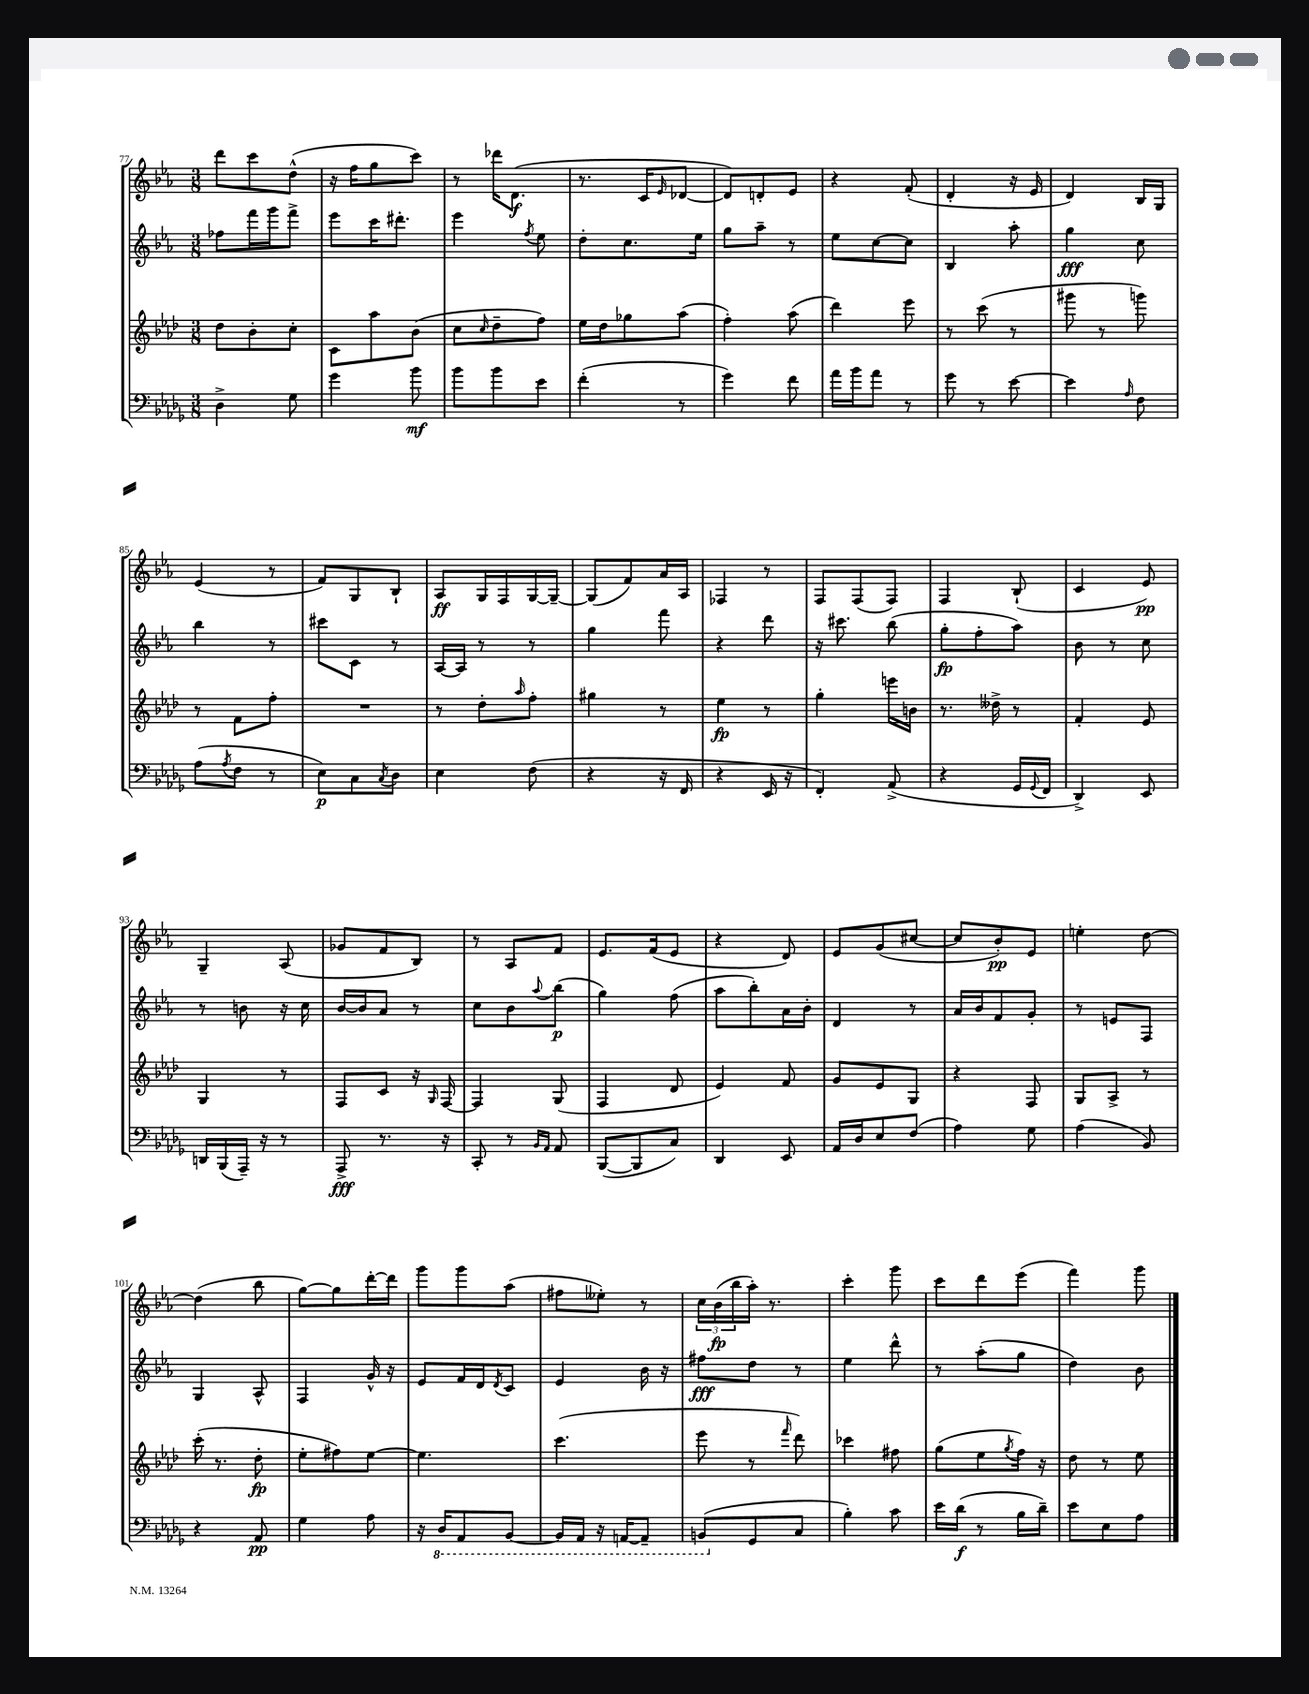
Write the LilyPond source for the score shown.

<<
\new StaffGroup <<
\new Staff = "s0" {
    \clef treble \key ees \major \numericTimeSignature \time 3/8
    d'''8 c'''8 d''8-^( |
    r16 f''16 g''8 c'''8) |
    r8 des'''16 d'8.\f( |
    r8. c'16 \grace { ees'16 } des'8~ |
    des'8) d'8-. ees'8 |
    r4 f'8-.( |
    d'4-. r16 ees'16 |
    d'4) bes16 g16 |
    ees'4( r8 |
    f'8) g8 bes8-! |
    aes8\ff g16 f16 g16~ g16~-- |
    g8( f'8) aes'16 aes16 |
    fes4 r8 |
    f8 f8( f8) |
    f4 bes8-!( |
    c'4 ees'8\pp) |
    g4-- aes8( |
    ges'8 f'8 bes8) |
    r8 aes8 f'8 |
    ees'8. f'16( ees'8 |
    r4 d'8) |
    ees'8 g'8( cis''8~ |
    cis''8 bes'8-.\pp) ees'8 |
    e''4-. d''8~ |
    d''4( bes''8 |
    g''8~) g''8 d'''16~-. d'''16 |
    g'''8 g'''8 aes''8( |
    fis''8 eeses''8-.) r8 |
    \tuplet 3/2 { c''16 bes'16\fp( bes''16 } aes''16-.) r8. |
    c'''4-. g'''8 |
    c'''8 d'''8 ees'''8( |
    f'''4) g'''8 \bar "|." |
}
\new Staff = "s1" {
    \clef treble \key ees \major \numericTimeSignature \time 3/8
    fes''8 f'''16 g'''16 f'''8-> |
    ees'''8 c'''16 dis'''8.-. |
    ees'''4 \acciaccatura { f''8 } ees''8 |
    d''8-. c''8. ees''16 |
    g''8 aes''8-- r8 |
    ees''8 c''8~ c''8 |
    bes4 aes''8-. |
    g''4\fff c''8 |
    bes''4 r8 |
    cis'''8 c'8 r8 |
    aes16~ aes16 r8 r8 |
    g''4 f'''8 |
    r4 d'''8 |
    r16 cis'''8. bes''8( |
    g''8-.\fp f''8-. aes''8) |
    bes'8 r8 c''8 |
    r8 b'8 r16 c''16 |
    bes'16~ bes'16 aes'8 r8 |
    c''8 bes'8 \appoggiatura { aes''8 } bes''8\p( |
    g''4) f''8( |
    aes''8 bes''8-.) aes'16 bes'16-. |
    d'4 r8 |
    aes'16 bes'16 f'8 g'8-. |
    r8 e'8 f8 |
    g4 aes8-^ |
    f4 g'16-^ r16 |
    ees'8 f'16 d'16 \acciaccatura { d'8 } c'8 |
    ees'4 bes'16 r16 |
    fis''8\fff d''8 r8 |
    ees''4 d'''8-^ |
    r8 aes''8-.( g''8 |
    d''4) bes'8 \bar "|." |
}
\new Staff = "s2" {
    \clef treble \key aes \major \numericTimeSignature \time 3/8
    des''8 bes'8-. c''8-. |
    c'8 aes''8 bes'8( |
    c''8 \grace { c''16 } des''8-- f''8) |
    ees''16 des''16 ges''8 aes''8( |
    f''4-.) aes''8( |
    des'''4) ees'''8 |
    r8 c'''8( r8 |
    gis'''8 r8 g'''8) |
    r8 f'8 f''8-. |
    R4. |
    r8 des''8-. \grace { aes''16 } f''8-. |
    gis''4 r8 |
    ees''4\fp r8 |
    g''4-. e'''16 b'16 |
    r8. deses''16-> r8 |
    f'4-. ees'8 |
    g4 r8 |
    f8 c'8 r16 \grace { g16 } f16~ |
    f4 g8( |
    f4 des'8 |
    ees'4) f'8 |
    g'8 ees'8 g8 |
    r4 f8 |
    g8 aes8-> r8 |
    c'''16-.( r8. des''8-.\fp |
    ees''8-. fis''8) ees''8~ |
    ees''4. |
    c'''4.( |
    ees'''8 r8 \grace { f'''16 } des'''8) |
    ces'''4 fis''8 |
    g''8( ees''8 \acciaccatura { g''8 } f''16) r16 |
    des''8 r8 ees''8 \bar "|." |
}
\new Staff = "s3" {
    \clef bass \key des \major \numericTimeSignature \time 3/8
    des4-> ges8 |
    ges'4 bes'8\mf |
    bes'8 bes'8 ees'8 |
    f'4-.( r8 |
    ges'4) f'8 |
    aes'16 bes'16 aes'8 r8 |
    ges'8 r8 ees'8~ |
    ees'4 \grace { aes16 } f8 |
    aes8( \acciaccatura { aes8 } f8 r8 |
    ees8\p) c8 \acciaccatura { c8 } des8 |
    ees4 f8( |
    r4 r16 f,16 |
    r4 ees,16 r16 |
    f,4-.) aes,8->( |
    r4 ges,16 \appoggiatura { ges,8 } f,16 |
    des,4->) ees,8 |
    d,16 bes,,16( aes,,16--) r16 r8 |
    aes,,8->\fff r8. r16 |
    c,8-. r8 \grace { bes,16 aes,16 } aes,8 |
    bes,,8~( bes,,8 c8) |
    des,4 ees,8 |
    aes,16 des16 ees8 f8( |
    aes4) ges8 |
    aes4( bes,8) |
    r4 aes,8\pp |
    ges4 aes8 |
    r16 \ottava #-1 des,16 aes,,8 bes,,8~ |
    bes,,16 aes,,16 r16 a,,16~ a,,8-- |
    b,,8( \ottava #0 ges,8 c8 |
    bes4-.) c'8 |
    ees'16 des'16\f( r8 bes16 des'16--) |
    ees'8 ees8 aes8 \bar "|." |
}
>>
>>
\layout { \context { \Score currentBarNumber = #77 } }
